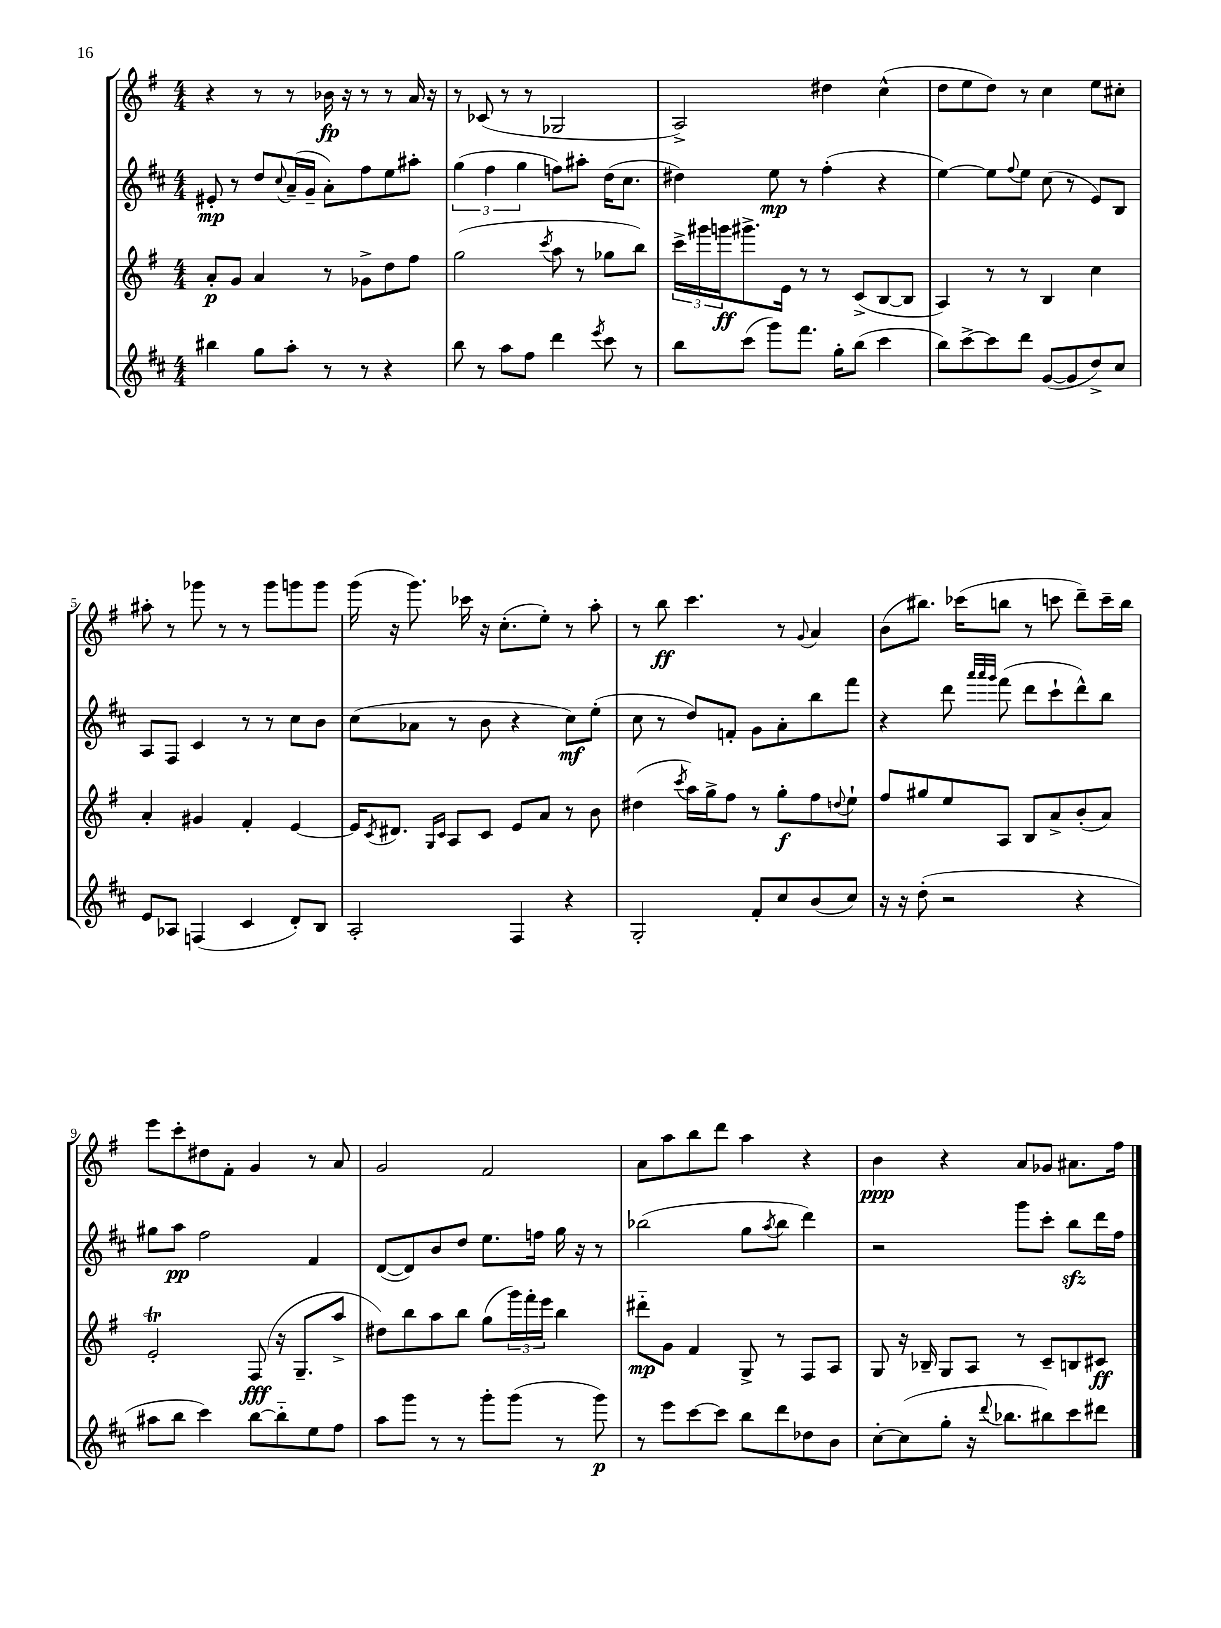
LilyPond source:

<<
\new StaffGroup <<
\new Staff = "s0" {
    \clef treble \key g \major \numericTimeSignature \time 4/4
    r4 r8 r8 bes'16\fp r16 r8 r8 a'16 r16 |
    r8 ces'8( r8 r8 ges2 |
    a2->) dis''4 c''4-^( |
    d''8 e''8 d''8) r8 c''4 e''8 cis''8-. |
    ais''8-. r8 ges'''8 r8 r8 ges'''8 g'''8 g'''8 |
    g'''16( r16 g'''8.) ces'''16 r16 c''8.-.( e''8-.) r8 a''8-. |
    r8 b''8\ff c'''4. r8 \appoggiatura { g'8 } a'4 |
    b'8( bis''8.) ces'''16( b''8 r8 c'''8 d'''8--) c'''16-- b''16 |
    e'''8 c'''8-. dis''8 fis'8-. g'4 r8 a'8 |
    g'2 fis'2 |
    a'8 a''8 b''8 d'''8 a''4 r4 |
    b'4\ppp r4 a'8 ges'8 ais'8. fis''16 \bar "|." |
}
\new Staff = "s1" {
    \clef treble \key d \major \numericTimeSignature \time 4/4
    eis'8-.\mp r8 d''8 \appoggiatura { cis''8 } a'16--( g'16-- a'8-.) fis''8 e''8 ais''8-. |
    \tuplet 3/2 { g''4( fis''4 g''4 } f''8) ais''8-. d''16( cis''8. |
    dis''4) e''8\mp r8 fis''4-.( r4 |
    e''4~) e''8 \appoggiatura { fis''8 } e''8 cis''8( r8 e'8) b8 |
    a8 fis8 cis'4 r8 r8 cis''8 b'8 |
    cis''8( aes'8 r8 b'8 r4 cis''8\mf) e''8-.( |
    cis''8 r8 d''8) f'8-. g'8 a'8-. b''8 fis'''8 |
    r4 d'''8 \grace { a'''32 a'''32 g'''32 } fis'''8( d'''8 cis'''8-! d'''8-^) b''8 |
    gis''8 a''8\pp fis''2 fis'4 |
    d'8~( d'8) b'8 d''8 e''8. f''16 g''16 r16 r8 |
    bes''2( g''8 \acciaccatura { a''8 } bes''8 d'''4) |
    r2 g'''8 cis'''8-. b''8\sfz d'''16 fis''16 \bar "|." |
}
\new Staff = "s2" {
    \clef treble \key g \major \numericTimeSignature \time 4/4
    a'8-.\p g'8 a'4 r8 ges'8-> d''8 fis''8 |
    g''2( \acciaccatura { c'''8 } a''8 r8 ges''8 b''8) |
    \tuplet 3/2 { c'''16-> gis'''16 g'''16\ff } gis'''8.-> e'16 r8 r8 c'8->( b8~ b8 |
    a4) r8 r8 b4 c''4 |
    a'4-. gis'4 fis'4-. e'4~ |
    e'16 \acciaccatura { c'8 } dis'8. \grace { g16 c'16 } a8 c'8 e'8 a'8 r8 b'8 |
    dis''4( \acciaccatura { c'''8 } a''16) g''16-> fis''8 r8 g''8-.\f fis''8 \appoggiatura { d''8 } e''8-! |
    fis''8 gis''8 e''8 a8 b8 a'8-> b'8-.( a'8) |
    e'2-.\trill fis8\fff( r16 g8.-- a''8-> |
    dis''8) b''8 a''8 b''8 g''8( \tuplet 3/2 { g'''16) fis'''16-. e'''16 } b''4 |
    dis'''8-_\mp g'8 fis'4 g8-> r8 fis8 a8 |
    g8 r16 bes16-- g8 a8 r8 c'8-- b8 cis'8\ff \bar "|." |
}
\new Staff = "s3" {
    \clef treble \key d \major \numericTimeSignature \time 4/4
    bis''4 g''8 a''8-. r8 r8 r4 |
    b''8 r8 a''8 fis''8 d'''4 \acciaccatura { e'''8 } cis'''8 r8 |
    b''8 cis'''8( g'''8) fis'''8. g''16-. b''8( cis'''4 |
    b''8) cis'''8~-> cis'''8 d'''8 g'8~( g'8 d''8->) cis''8 |
    e'8 aes8 f4( cis'4 d'8-.) b8 |
    a2-. fis4 r4 |
    g2-. fis'8-. cis''8 b'8( cis''8) |
    r16 r16 d''8-.( r2 r4 |
    ais''8 b''8 cis'''4) b''8~ b''8-_ e''8 fis''8 |
    a''8 g'''8 r8 r8 g'''8-. g'''8( r8 g'''8\p) |
    r8 e'''8 cis'''8~ cis'''8 b''8 d'''8 des''8 b'8 |
    cis''8~-. cis''8( g''8-. r16 \appoggiatura { d'''8 } bes''8. bis''8) cis'''8 dis'''8 \bar "|." |
}
>>
>>
